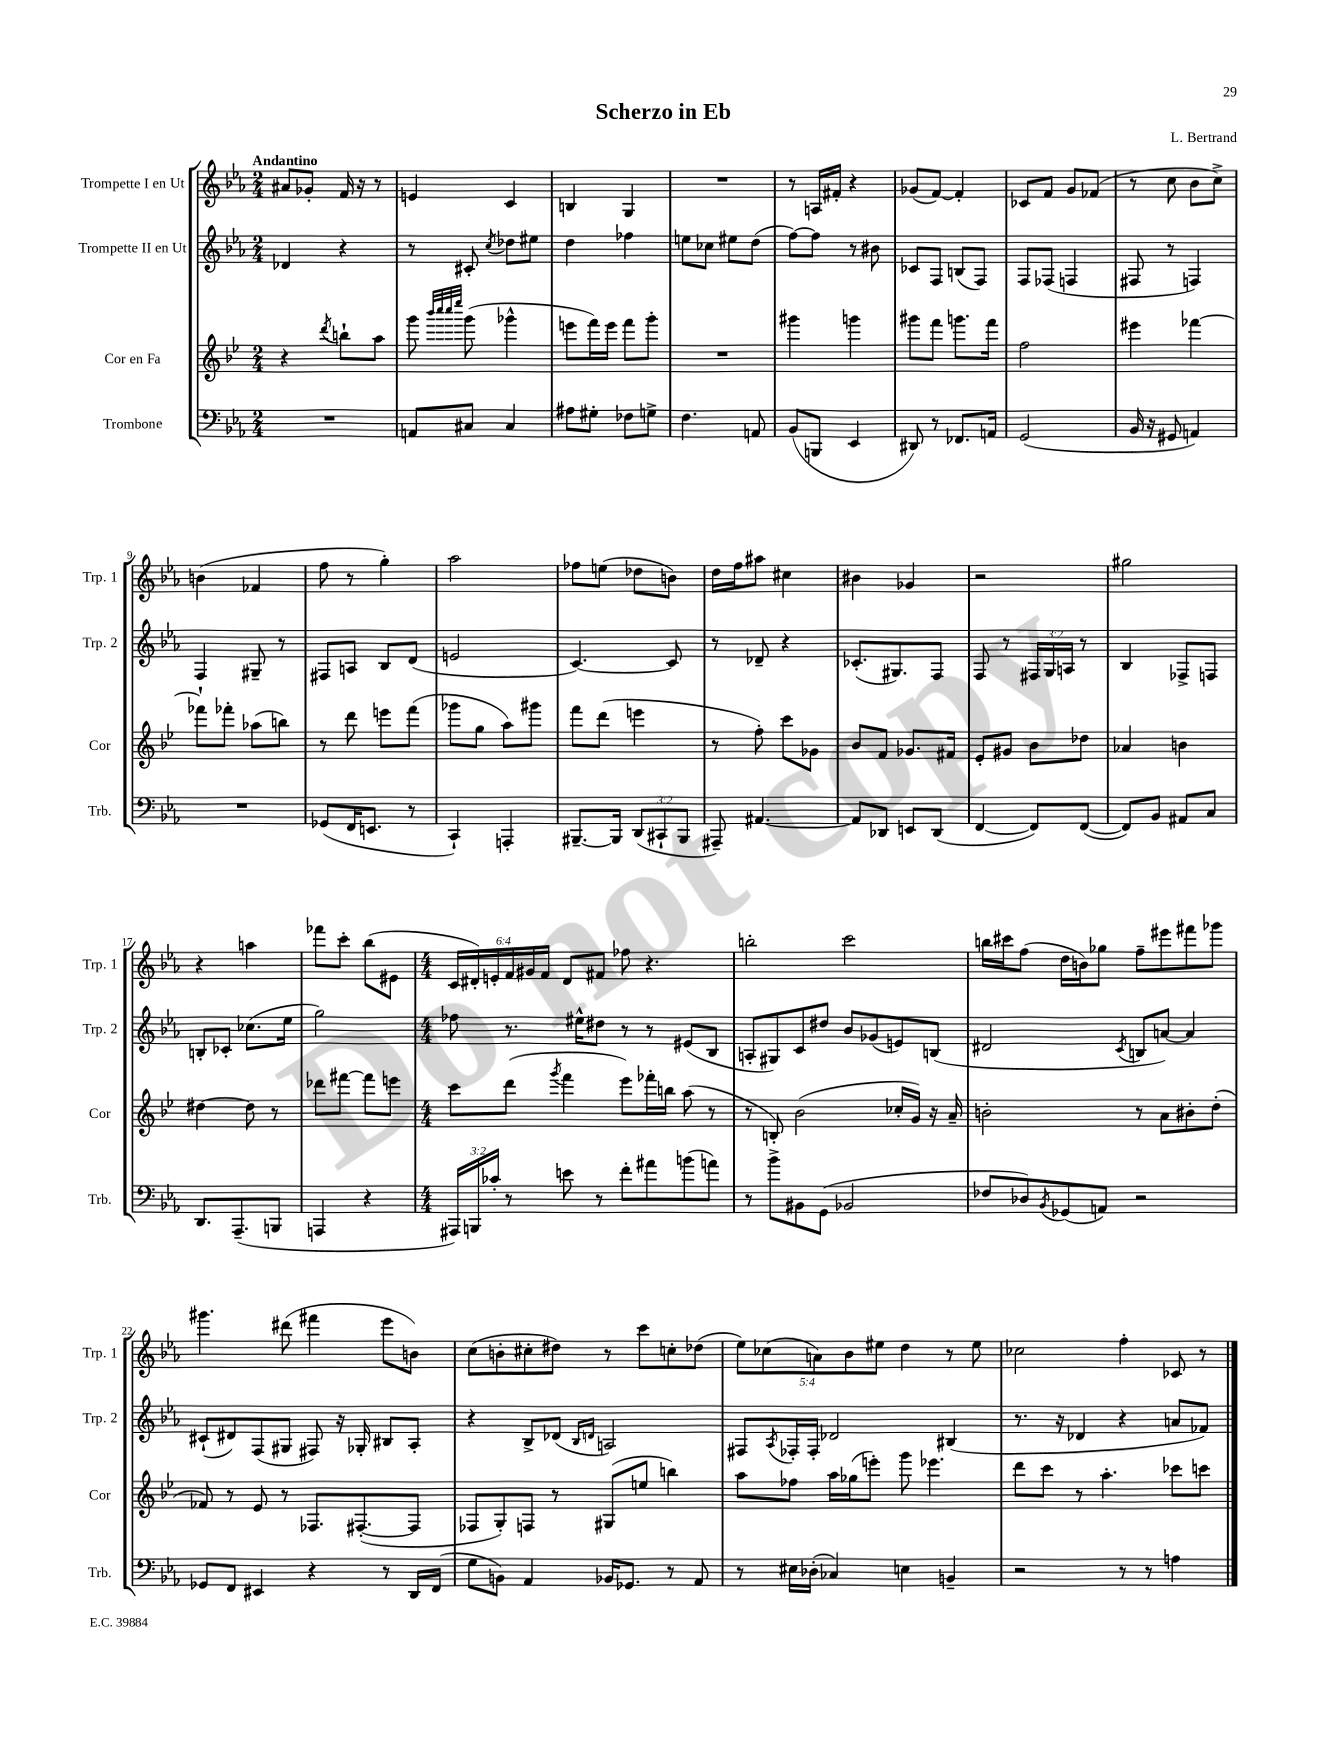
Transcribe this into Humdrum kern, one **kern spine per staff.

**kern	**kern	**kern	**kern
*staff4	*staff3	*staff2	*staff1
*clefF4	*clefG2	*clefG2	*clefG2
*k[b-e-a-]	*k[b-e-]	*k[b-e-a-]	*k[b-e-a-]
*M2/4	*M2/4	*M2/4	*M2/4
2r	4r	4d-/	8a#/L
.	.	.	8g-'/J
.	8qddd/	.	.
.	8bb`\L	4r	16f/
.	.	.	16r
.	8aa\J	.	8r
=	=	=	=
8AA/L	8ggg\	8r	4e/
.	32qqbbb-/LLL	.	.
.	32qqcccc/	.	.
.	32qqcccc/	.	.
.	32qqeeee-/JJJ	.	.
8C#/J	(8ggg\	8c#'/	.
.	.	8qcc/	.
4C#/	4ggg-^^\	8dd-\L	4c/
.	.	8ee#\J	.
=	=	=	=
8A#\L	8eee\L	4dd\	4B/
8G#'\J	16fff\L)	.	.
.	16eee\JJ	.	.
8F-\L	8fff\L	4ff-\	4G/
8G^\J	8ggg'\J	.	.
=	=	=	=
4.F\	2r	8ee\L	2r
.	.	8cc-\J	.
.	.	8ee#\L	.
8AA/	.	(8dd\J	.
=	=	=	=
(8BB-/L	4ggg#\	[8ff\L)	8r
8BBB/J	.	8ff\]J	16A/LL
.	.	.	16f#'/JJ
4EE-/	4ggg\	8r	4r
.	.	8b#\	.
=	=	=	=
8DD#/)	8ggg#\L	8c-/L	(8g-/L
8r	8fff\J	8F/J	[8f/J)
8.FF-/L	8.ggg\L	(8B/L	4f'/]
.	.	8F/J)	.
16AA/Jk	16fff\Jk	.	.
=	=	=	=
(2GG/	2ff\	8F/L	8c-/L
.	.	(8F-/J	8f/J
.	.	4F/	8g/L
.	.	.	(8f-/J
=	=	=	=
16BB-/	4eee#\	8F#/	8r
16r	.	.	.
8GG#/	.	8r	8cc\
4AA/)	[4fff-\	4F/)	8b-\L
.	.	.	8cc^\J)
=	=	=	=
2r	8fff-`\]L	4F/	(4b\
.	8fff-'\J	.	.
.	(8aa-\L	8G#~/	4f-/
.	8bb\J)	8r	.
=	=	=	=
(8GG-/L	8r	8F#/L	8ff\
16FF/K	8ddd\	8A/J	8r
8.EE/J	.	.	.
.	8eee\L	8B-/L	4gg'\)
8r	(8fff\J	(8d/J	.
=	=	=	=
4CC`/)	8ggg-\L	2e/	2aa-\
.	8gg\J	.	.
4AAA'/	8aa\L)	.	.
.	8ggg#\J	.	.
=	=	=	=
[8.BBB#~/L	8fff\L	[4.c/)	8ff-\L
.	(8ddd\J	.	(8ee\J
16BBB#/]Jk	.	.	.
(12DD/L	4eee\	.	8dd-\L
12CC#`/	.	.	.
.	.	8c/]	8b\J)
12BBB#/J	.	.	.
=	=	=	=
8AAA#~/)	8r	8r	16dd\LL
.	.	.	16ff\J
[4.AA#/	8ff'\)	8d-~/	8aa#\J
.	8ccc\L	4r	4cc#\
.	8g-\J	.	.
=	=	=	=
8AA#/]L	8b-/L	(8.c-'/L	4b#\
8DD-/J	8f/J	.	.
.	.	8.G#/)	.
8EE/L	8.g-/L	.	4g-/
(8DD-/J	.	8F/J	.
.	16f#/Jk	.	.
=	=	=	=
[4FF/	8e-'/L	8F/	2r
.	8g#/J	8r	.
8FF/]L)	8b-\L	24F#/LL	.
.	.	24G/	.
.	.	24A/JJ	.
([8FF/J	8dd-\J	8r	.
=	=	=	=
8FF/]L)	4a-/	4B-/	2gg#\
8BB-/J	.	.	.
8AA#/L	4b\	8F-^/L	.
8C/J	.	8F/J	.
=	=	=	=
8.DD/L	[4dd#\	8B'/L	4r
.	.	8c-'/J	.
(8.AAA-~/	.	.	.
.	8dd#\]	(8.cc-\L	4aa\
8BBB/J	8r	.	.
.	.	16ee-\Jk	.
=	=	=	=
4AAA/	8ddd-\L	2gg\)	8fff-\L
.	[8fff#\J	.	8ccc'\J
4r	8fff#\]L	.	(8bb-\L
.	8eee\J	.	8e#\J
=	=	=	=
*M4/4	*M4/4	*M4/4	*M4/4
24AAA#/LL)	8ccc\L	8ff-\	24c/LL
24BBB/	.	.	24d#'/)
24c-'/JJ	.	.	24e'/
8r	(8ddd\J	8.r	24f/
.	.	.	24g#/
.	.	.	24f/JJ
.	8qggg/	.	.
8e\	4fff\	.	8d#/L
.	.	16ee#^^\LK	.
8r	.	8dd#\J	8f#/J
8f'\L	8eee-\L)	8r	8ff-\
8a#\	16fff-'\L	8r	4.r
.	16bb\JJ	.	.
(8b\	(8aa\	(8e#/L	.
8a\J)	8r	8B-/J	.
=	=	=	=
8r	8r	8A'/L	2bb'\
8b-^\L	8B'/)	8G#/)	.
8BB#\	(2b-\	8c/	.
(8GG\J	.	8dd#/J	.
2BB-/	.	8b-/L	2ccc\
.	.	(8g-/	.
.	16cc-'/LL	8e/)	.
.	16g/JJ)	.	.
.	16r	(8B/J	.
.	16a~/	.	.
=	=	=	=
8F-/L	2b'\	2d#/	16bb\LL
.	.	.	16ccc#\J
8D-/)	.	.	(8ff\J
8qBB-/	.	.	.
(8GG-/	.	.	16dd\LL
.	.	.	16b\J)
8AA/J)	.	.	8gg-\J
.	.	8qc/	.
2r	8r	8B/L	8ff~\L
.	8a\L	[8a/J)	8eee#\
.	8b#'\	4a/]	8fff#\
.	(8dd'\J	.	8ggg-\J
=	=	=	=
8GG-/L	8f-/)	(8c#`/L	4.ggg#\
8FF/J	8r	8d#/)	.
4EE#/	8e-/	(8F/	.
.	8r	8G#/J	(8ddd#\
4r	8.F-/L	8F#/)	4fff#\
.	.	16r	.
.	([8.F#'/	16G-'/	.
8r	.	8B#/L	8eee-\L
16DD/LL	8F#/]J	8A-'/J	8b\J)
(16FF/JJ	.	.	.
=	=	=	=
8G\L	8F-/L	4r	(8cc\L
8BB\J)	8G'/)	.	8b'\
4AA-/	8F/J	8B-^/L	8cc#'\
.	8r	(8d-/J	8dd#\J)
.	.	16qqB-/LL	.
.	.	16qqd/JJ	.
16BB-/LK	(8G#/L	2A/)	8r
8.GG-/J	.	.	.
.	8ee/J	.	8ccc\L
8r	4bb\)	.	8cc'\
8AA-/	.	.	(8dd-\J
=	=	=	=
8r	8aa\L	8F#/L	10ee-\L)
.	.	.	(10cc-\
.	.	8qA-/	.
16E#\LL	8ff-\J	16F-'/L	.
(16D-'\JJ	.	16F-'/JJ	.
.	.	.	10a\)
4C-/)	16aa\LL	2d-/	.
.	.	.	10b-\
.	(16gg-\J	.	.
.	8eee'\J)	.	.
.	.	.	10ee#\J
4E\	8ggg\	.	4dd\
.	4.eee-\	.	.
4BB~/	.	(4B#/	8r
.	.	.	8ee#\
=	=	=	=
2r	8ddd\L	8.r	2cc-\
.	8ccc\J	.	.
.	.	16r	.
.	8r	4d-/	.
.	4.aa'\	.	.
8r	.	4r	4ff'\
8r	.	.	.
4A\	8ccc-\L	8a/L	8c-/
.	8ccc\J	8f-/J)	8r
==	==	==	==
*-	*-	*-	*-
